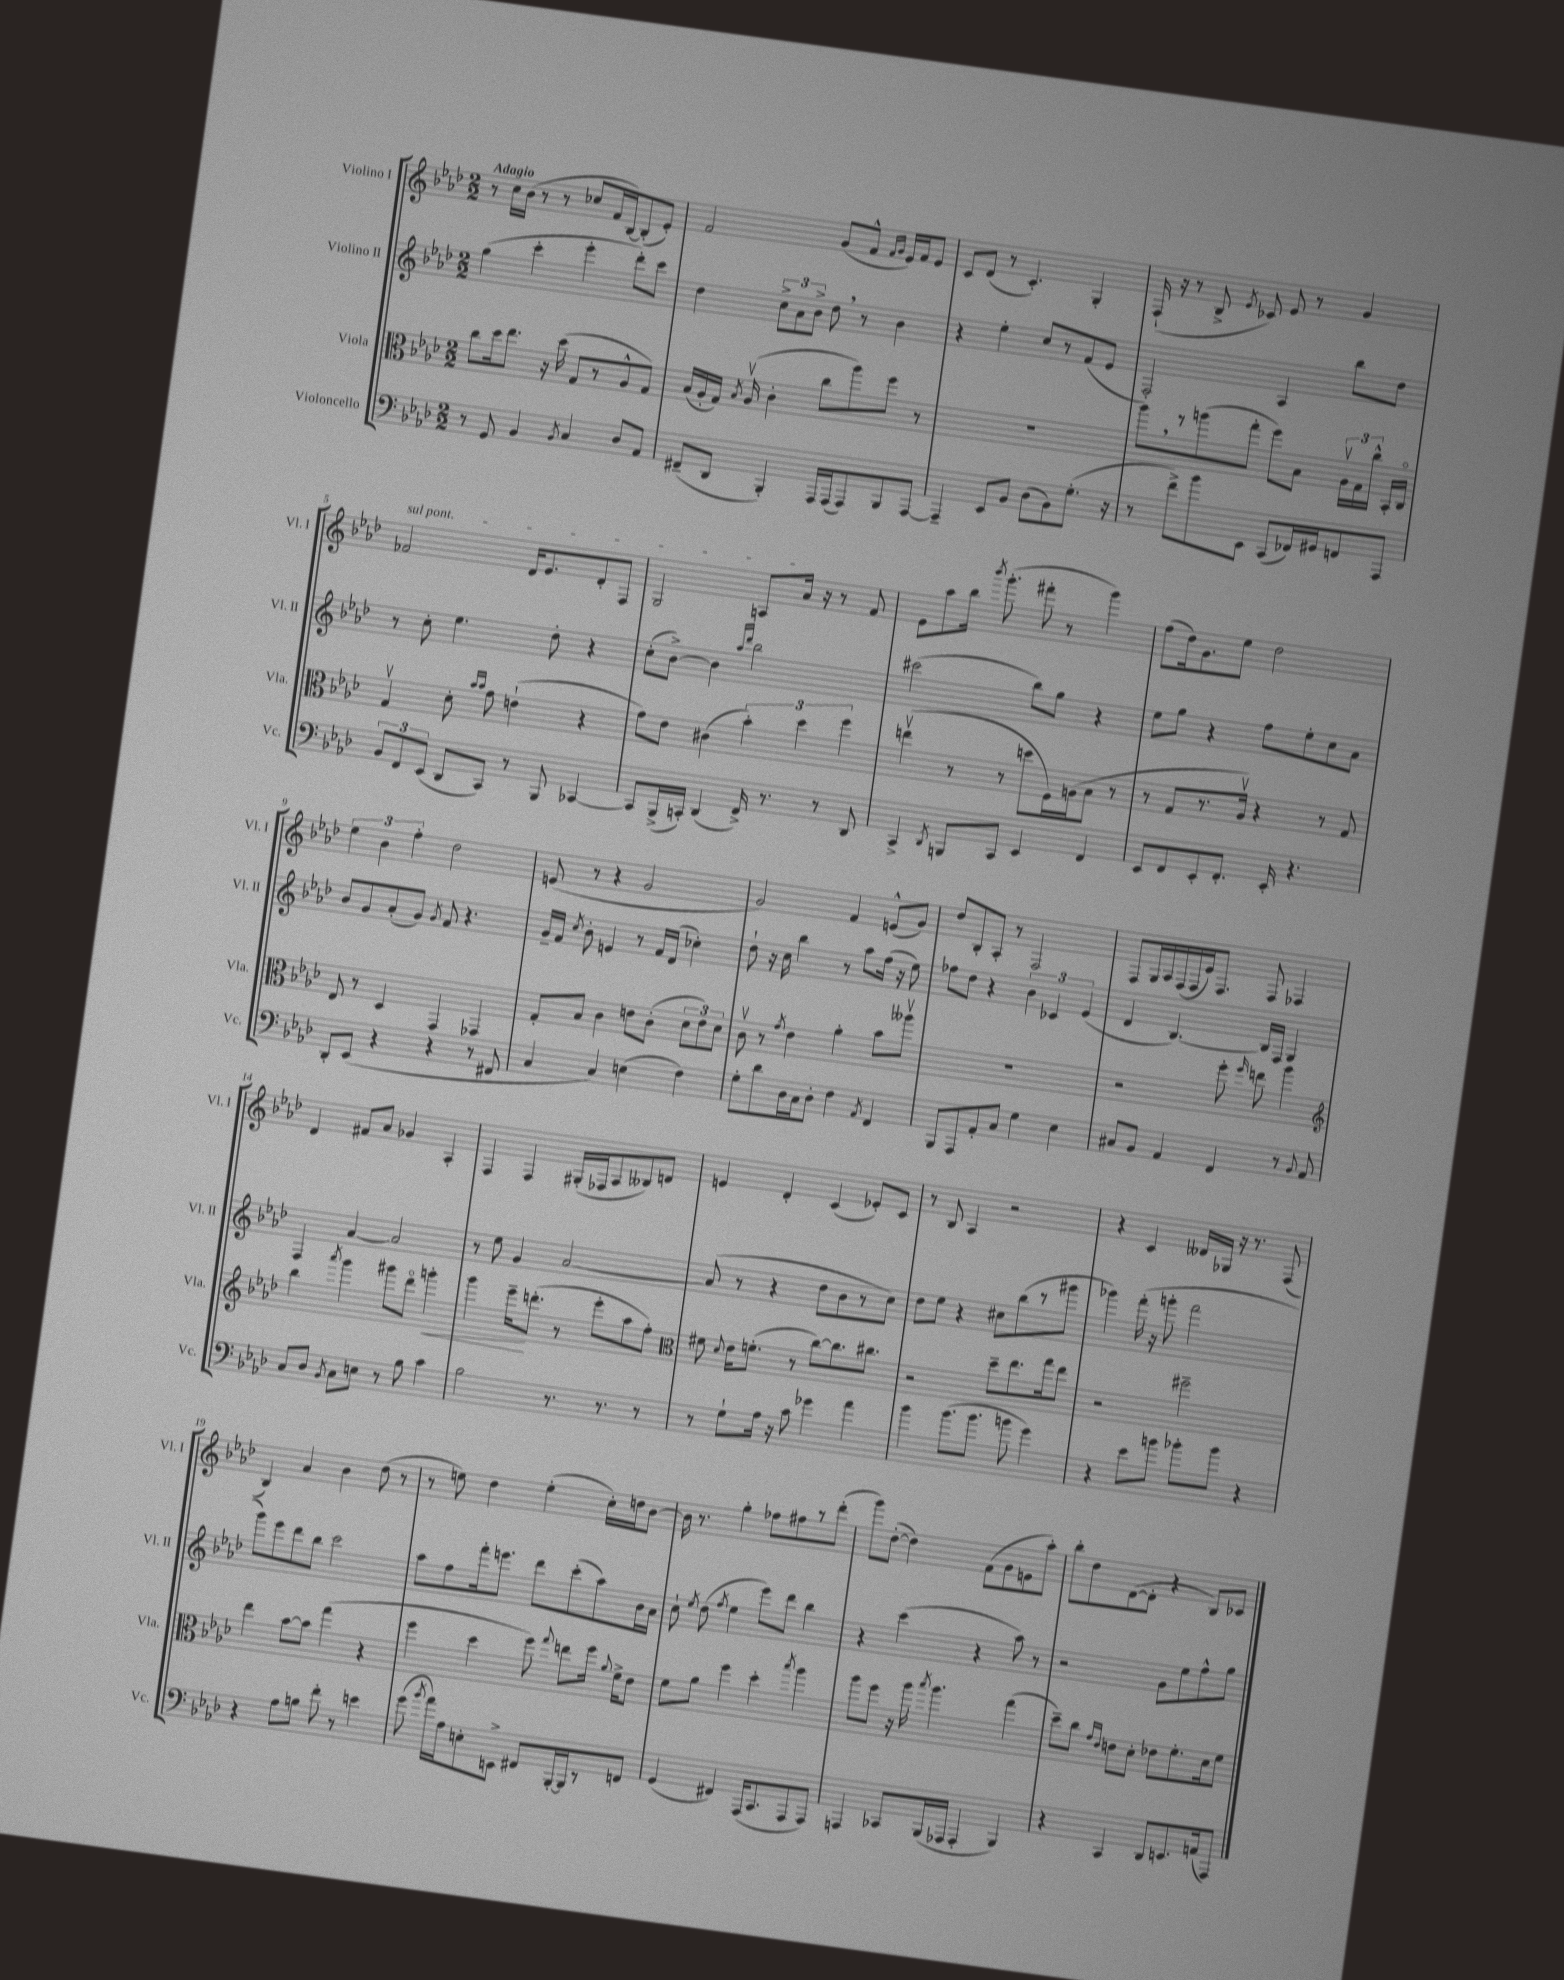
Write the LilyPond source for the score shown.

<<
\new StaffGroup <<
\new Staff = "s0" \with { instrumentName = "Violino I" shortInstrumentName = "Vl. I" } {
    \clef treble \key aes \major \numericTimeSignature \time 2/2 \tempo "Adagio"
    \autoBeamOff r8 c''16[ bes'16]( r8 r8 ces''8[ f'16 bes16~) bes8-.( ees'8]-.) |
    f'2 g'8[( f'8]-^ \grace { f'16[ g'16] } ees'16[) f'16 ees'8] |
    c'8[ des'8]( r8 c'4.-.) g4-. |
    f16-!( r16 r8 bes8-> \acciaccatura { ees'8 } ces'8) ees'8 r8 g'4 |
    \once \override TextSpanner.bound-details.left.text = \markup { \italic "sul pont." } fes'2\startTextSpan des'16[ ees'8. des'8-. f8] |
    g2 a8[ aes'16]\stopTextSpan r16 r8 f'8 |
    ees'8[ aes''8 bes''16] \acciaccatura { bes'''8 } g'''8.-.( fis'''8-. r8 g'''4) |
    f''8[( des''16) g'8. ees''8] des''2 |
    \tuplet 3/2 { ees''4 bes'4 f''4-. } des''2 |
    e'8( r8 r4 g'2 |
    g'2) f'4 e'8[-^( g'8]) |
    des''8[ bes8-. aes8]-. r8 f2 |
    f8[ g16 aes16 f16( f16 ees'16) f8.] f8 fes4 |
    des'4 fis'8[ aes'8] ges'4 aes4-. |
    f4 f4 gis16[-.( fes16 aes8 beses8) d'8] |
    e'4 des'4-. c'4( ees'8[-.) c'8] |
    r8 bes8 aes4 r2 |
    r4 c'4 deses'16[ ges16] r16 r8. f8( |
    bes4) aes'4 bes'4 des''8( r8 |
    r8 e''8) des''4 e''4-.( c''16[-.) d''16 bes'8]~ |
    bes'16 r8. g''4-. fes''8[ fis''8 r8 des'''8]-.( |
    g'''8[) des''8]~-.( des''4) f'8[( g'8 e'8 aes''8]-.) |
    bes''8[-. des''8 des'8~( des'8]-. r4 bes8[) ces'8] \bar "|." |
}
\new Staff = "s1" \with { instrumentName = "Violino II" shortInstrumentName = "Vl. II" } {
    \clef treble \key aes \major \numericTimeSignature \time 2/2
    \autoBeamOff g''4( c'''4-. ees'''4-. des'''8[-.) c'''8] |
    des''4 \tuplet 3/2 { c''8[-> aes'8 bes'8]-> } des''8 \breathe r8 bes'4 |
    r4 ees''4-. c''8[ r8 f'8( ees'8] |
    f2-.) aes4 bes''8[ des''8] |
    r8 c''8-. ees''4. des''8-. r4 |
    c''8[-.( bes'8]~->) bes'4 \grace { aes''16[ des'''16] } bes''2 |
    cis'''2( bes''8[) g''8] r4 |
    ees''8[ g''8] r4 f''8[ ees''8-. c''8 aes'8] |
    bes'8[ g'8 aes'8-.( g'8]) \acciaccatura { g'8 } f'8 r4. |
    g'16[-- f'16] \acciaccatura { c''8 } bes'8-. e'4 r8 f'16[ des'16]( ces''4-.) |
    des''8-! r16 c''16 bes''4 r8 aes''8[ f''16]( r16 ees''8) |
    fes''8[ des''8] r4 \tuplet 3/2 { bes'4 ces'4 ees'4( } |
    des'4 bes4.~) bes16[ f16] g4 |
    f4 aes'4~ aes'2 |
    r8 ees''8 g'4 aes'2~ |
    aes'8( r8 r4 des''8[ bes'8 r8 c''8]) |
    des''8[ ees''8] r4 cis''8[ bes''8( r8 gis'''8] |
    ges'''4) f'''16-.( r16 g'''8-. f'''2 |
    g'''8[) ees'''8 des'''8 bes''8] c'''2 |
    aes''8[ f''8 f'''16-. e'''8.] des'''8[ c'''8-.( aes''8) bes'16 aes'16] |
    c''8-! \acciaccatura { ees''8 } des''8( \acciaccatura { f''8 } ees''4 ees'''8[) des'''8] bes''4 |
    r4 c'''4( r4 aes''8) r8 |
    r2 g'8[ ees''8 f''8-^ g''8] \bar "|." |
}
\new Staff = "s2" \with { instrumentName = "Viola" shortInstrumentName = "Vla." } {
    \clef alto \key aes \major \numericTimeSignature \time 2/2
    \autoBeamOff c''8[ des''16 ees''8.] r16 des''16( g8[ r8 aes8-^ g8]) |
    bes16[( aes16-. g16]) \acciaccatura { bes8 } aes16\upbow( c'4-. c''8[ aes''8) f''8] r8 |
    R1 |
    aes''8[ \breathe r8 a''8( g''8]-. f''8[) bes8] \tuplet 3/2 { aes16[\upbow g16 c''16]-^ } bes,16[-. c16]\flageolet |
    g4\upbow des'8-. \grace { bes'16[ bes'16] } g'8 e'4-!( r4 |
    g'8[) ees'8] cis'4( \tuplet 3/2 { bes'4-.) des''4 f''4 } |
    e''4\upbow( r8 r8 d''8[ f16) a16( bes8] r8 |
    r8 g8[ r8. aes16]\upbow) r4 r8 g8 |
    ees8 r8 des4 g,4 ges,4 |
    g8[-. bes8] c'4 e'8[ c'8]-.( \tuplet 3/2 { des'8[ e'8) des'8] } |
    c'8\upbow r8 \acciaccatura { g'8 } ees'4 aes'4-. bes'8[ aeses''8]\upbow |
    R1 |
    r2 f''8-. \grace { f''16 } e''8 aes''4 |
    \clef treble bes''4 \acciaccatura { aes'''8 } g'''4 gis'''8[ des'''8]\flageolet g'''4-.\< |
    g'''4 ees'''16[--\! d'''8.]-.( r8 ees'''8[-. aes''8 f''8]-.) |
    \clef alto fis'8 \appoggiatura { des'8 } ees'16[ f'8.]-.( r8 c''8[~) c''8. cis''8.] |
    r2 des''8[-- ees''8. g''16 ees''8] |
    r2 fis''2-- |
    ees''4 bes'8[~ bes'8] g''4( r4 |
    f''4 des''4 f''8) \appoggiatura { g''8 } e''8[ f''16] \appoggiatura { aes'8 } f'16[-> ees'8] |
    f'8[ aes'8] f''4 des''4-. \acciaccatura { bes''8 } aes''4 |
    aes''8[ f''8] r16 aes''16 \acciaccatura { bes''8 } aes''4. g''4( |
    des''8[--) c''8] \grace { g'16[ ees'16] } e'8[ des'8]-. ees'8[ f'8.-. des'16 f'8] \bar "|." |
}
\new Staff = "s3" \with { instrumentName = "Violoncello" shortInstrumentName = "Vc." } {
    \clef bass \key aes \major \numericTimeSignature \time 2/2
    \autoBeamOff r8 g,8 bes,4 \acciaccatura { bes,8 } c4 des8[ aes,8] |
    fis,8[--( des,8] bes,,4-.) aes,,16[ aes,,16( aes,,8) bes,,8 aes,,8]~ |
    aes,,4-- ees,8[ bes,8] des8[( bes,8) g8.]-.( r16 |
    r8 f'8[->) bes'8 ees,8] c,8[( fes,16) gis,16 f,8 aes,,8] |
    \tuplet 3/2 { bes,8[ f,8 ees,8]( } des,8[ c,8]) r8 bes,,8 ces,4~ |
    ces,8[ bes,,16->( c,16]-.) des,4( f,16->) r8. r8 des,8 |
    c,4-> \acciaccatura { des,8 } b,,8[ c,8] ees,4 f,4 |
    ees,8[ f,8 ees,8-. f,8.]-. ees,16-. r4. |
    des,8[-. ees,8]( r4 r4 r8 fis,8 |
    c4 c4) e4( f4) |
    g8[-. des'8 des16 c16 des8]-. f4 \acciaccatura { aes,8 } f,4 |
    bes,,8[ aes,,8 aes,8-. c8] g4 ees4 |
    cis8[ bes,8] aes,4 f,4 r8 \appoggiatura { bes,8 } aes,8 |
    c8[ des8] \acciaccatura { bes,8 } c8[ e8] r8 bes8 c'4 |
    bes2 r8. r8. r8 |
    r8 g8[-! aes16] r16 c'8 ges'4 aes'4 |
    bes'4 bes'8.[( bes'8.] b'8 g'4) |
    r4 ees'8[ b'8] bes'8[-. bes'8] r4 |
    r4 aes8[ b8] f'8-. r8 e'4 |
    g'8( \acciaccatura { bes'8 } aes'16[) aes16 e8-. e,8]-> fis,8[ bes,,16~-. bes,,16 r8 f,8] |
    g,4( fis,4) aes,,16[( c,8. aes,,8 aes,,8]) |
    a,,4 ces,8[ bes,,16( aes,,16] aes,,4-. bes,,4) |
    r4 c,4 des,8[ e,8. a,16( aes,,8]) \bar "|." |
}
>>
>>
